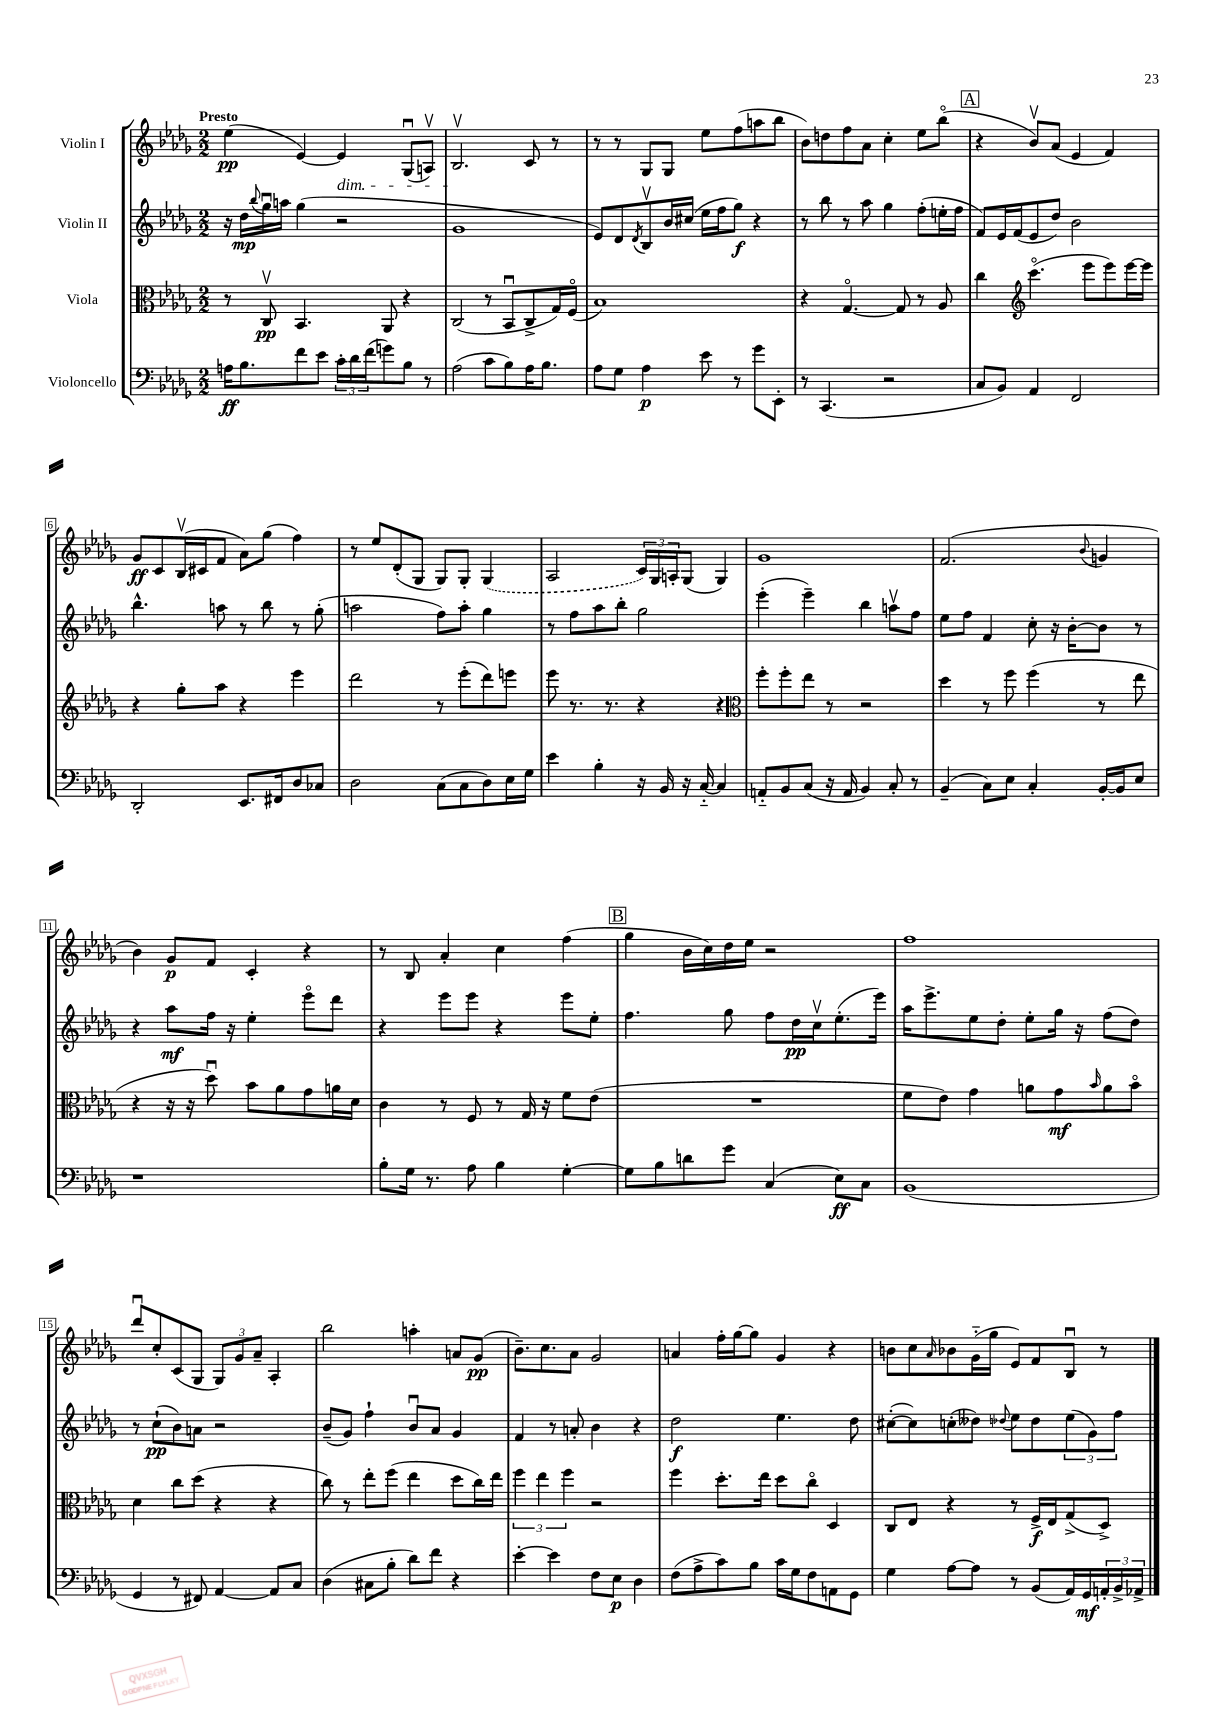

**kern	**kern	**kern	**kern
*staff4	*staff3	*staff2	*staff1
*clefF4	*clefC3	*clefG2	*clefG2
*k[b-e-a-d-g-]	*k[b-e-a-d-g-]	*k[b-e-a-d-g-]	*k[b-e-a-d-g-]
*M2/2	*M2/2	*M2/2	*M2/2
16A	8r	16r	(4ee-
8.B-	.	16dd-	.
.	.	8qqbb-	.
.	8Cv	16gg-u	.
.	.	16aa	.
8f	4.BB-	(4gg-	[4e-)
8e-	.	.	.
24c'	.	2r	4e-]
24d-	.	.	.
(24f	.	.	.
8g)	8AA-	.	.
8B-	4r	.	(8G-u
8r	.	.	8Av)
=	=	=	=
(2A-	(2C	1g-	2.B-v
8c	8r	.	.
8B-)	8BB-u	.	.
16A-	8C^	.	8c
8.B-	.	.	.
.	16G-)	.	8r
.	(16Fo	.	.
=	=	=	=
8A-	1B-)	8e-)	8r
8G-	.	8d-	8r
.	.	8qd-	.
4A-	.	8B-v	8G-
.	.	16b-	8G-
.	.	(16cc#	.
8e-	.	16ee-	8ee-
.	.	16ff	.
8r	.	8gg-)	(8ff
8g-	.	4r	8aa
8EE-'	.	.	8bb-
=	=	=	=
8r	4r	8r	8b-)
(4.CC	.	8bb-	8dd
.	[4.G-o	8r	8ff
.	.	8aa-	8a-
2r	.	4gg-	4cc'
.	8G-]	.	.
.	8r	(8ff'	8ee-
.	8A-	16ee'	(8bb-o
.	.	16ff	.
=	=	=	=
8C	4cc	8f)	4r
8BB-)	.	16e-	.
.	.	(16f	.
*	*clefG2	*	*
4AA-	(4.ccco	8e-	8b-v)
.	.	8dd-)	(8a-
2FF	.	2b-	4e-
.	8eee-	.	.
.	8eee-)	.	4f)
.	[16eee-	.	.
.	16eee-]	.	.
=	=	=	=
2DD-'	4r	4.bb-^^	8g-
.	.	.	8c
.	8gg-'	.	(16B-v
.	.	.	16c#
.	8aa-	8aa	8f
8.EE-	4r	8r	8a-)
.	.	8bb-	(8gg-
16FF#	.	.	.
8D-	4eee-	8r	4ff)
8C-	.	(8gg-'	.
=	=	=	=
2D-	2ddd-	2aa	8r
.	.	.	8ee-
.	.	.	(8d-'
.	.	.	8G-
(8C	8r	8ff)	8G-)
8C	(8eee-'	8aa'	8G-'
8D-)	8ddd-)	4gg-	(4G-
16E-	8eee	.	.
16G-	.	.	.
=	=	=	=
4e-	8eee-	8r	2A-
.	8.r	8ff	.
4B-'	.	8aa-	.
.	8.r	.	.
.	.	8bb-'	.
16r	4r	2gg-	24c)
.	.	.	24G-
16BB-	.	.	.
.	.	.	24A'
16r	.	.	(8G-
[16C'~	.	.	.
4C]	4r	.	4G-)
=	=	=	=
*	*clefC3	*	*
8AA'~	8ff'	(4eee-'	1g-
8BB-	8ff'	.	.
(8C	8ee-	4eee-~)	.
16r	8r	.	.
16AA	.	.	.
4BB-)	2r	4bb-	.
8C'	.	8aav	.
8r	.	8ff	.
=	=	=	=
(4BB-~	4dd-	8ee-	(2.f
.	.	8ff	.
8C)	8r	4f	.
8E-	8ff	.	.
4C'	(4ff	8cc'	.
.	.	16r	.
.	.	[16b-'	.
.	.	.	8qqb-
[16BB-'	8r	8b-]	4g
16BB-]	.	.	.
8E-	8ee-	8r	.
=	=	=	=
1r	4r	4r	4b-)
.	16r	8aa-	8g-
.	16r	.	.
.	8dd-u)	16ff	8f
.	.	16r	.
.	8b-	4ee-'	4c'
.	8a-	.	.
.	8g-	8eee-o	4r
.	16a	8ddd-	.
.	16d-	.	.
=	=	=	=
8B-'	4c	4r	8r
16G-	.	.	8B-
8.r	.	.	.
.	8r	8eee-	4a-'
8A-	8F	8eee-	.
4B-	8r	4r	4cc
.	16G-	.	.
.	16r	.	.
[4G-'	8f	8eee-	(4ff
.	(8e-	8ee-'	.
=	=	=	=
8G-]	1r	4.ff	4gg-
8B-	.	.	.
8d	.	.	16b-
.	.	.	16cc)
8g-	.	8gg-	16dd-
.	.	.	16ee-
(4C	.	8ff	2r
.	.	16dd-	.
.	.	16ccv	.
8E-)	.	(8.ee-'	.
8C	.	.	.
.	.	16eee-)	.
=	=	=	=
(1BB-	8f	16aa-	1ff
.	.	8.eee-^	.
.	8e-)	.	.
.	4g-	8ee-	.
.	.	8dd-'	.
.	8a	8ee-'	.
.	8g-	16gg-	.
.	.	16r	.
.	16qqb-	.	.
.	8a	(8ff	.
.	8b-o	8dd-)	.
=	=	=	=
4GG-	4d-	8r	8ddd-u
.	.	(8cc`	8cc'
8r	8cc	8b-)	(8c
8FF#)	(8dd-	8a	8G-
[4AA-	4r	2r	12G-)
.	.	.	12g-
.	.	.	12a-~
8AA-]	4r	.	4A-'
8C	.	.	.
=	=	=	=
(4D-	8cc)	(8b-~	2bb-
.	8r	8g-)	.
8C#	8ee-'	4ff`	.
8B-'	(8ff	.	.
8d-)	4ee-	8b-u	4aa'
8f	.	8a-	.
4r	8dd-	4g-	8a
.	16cc)	.	(8g-
.	16ee-	.	.
=	=	=	=
[4e-'	6ff	4f	8.b-~)
.	6ee-	.	.
.	.	.	8.cc
4e-]	.	8r	.
.	6ff	.	.
.	.	8a'	8a-
8F	2r	4b-	2g-
8E-	.	.	.
4D-	.	4r	.
=	=	=	=
(8F	4ff	2dd-	4a
8A-^	.	.	.
8c)	8.dd-'	.	16ff'
.	.	.	[16gg-
8B-	.	.	8gg-]
.	16ee-	.	.
16c	8dd-	4.ee-	4g-
16G-	.	.	.
8F	8cco	.	.
8AA	4D-	.	4r
8GG-	.	8dd-	.
=	=	=	=
4G-	8C	([8cc#'	8b
.	8E-	8cc#])	8cc
.	.	.	16qqa-
[8A-	4r	(8cc'	8b-
8A-]	.	8dd--)	(16g-'~
.	.	.	16gg-
.	.	8qqdd-	.
8r	8r	8ee-	8e-)
(8BB-	16F^	8dd-	8f
.	16E-	.	.
16AA-)	(8G-^	(12ee-	8B-u
16GG-	.	.	.
.	.	12g-)	.
24AA'	8D-^)	.	8r
24BB-^	.	12ff	.
24AA-^	.	.	.
==	==	==	==
*-	*-	*-	*-
